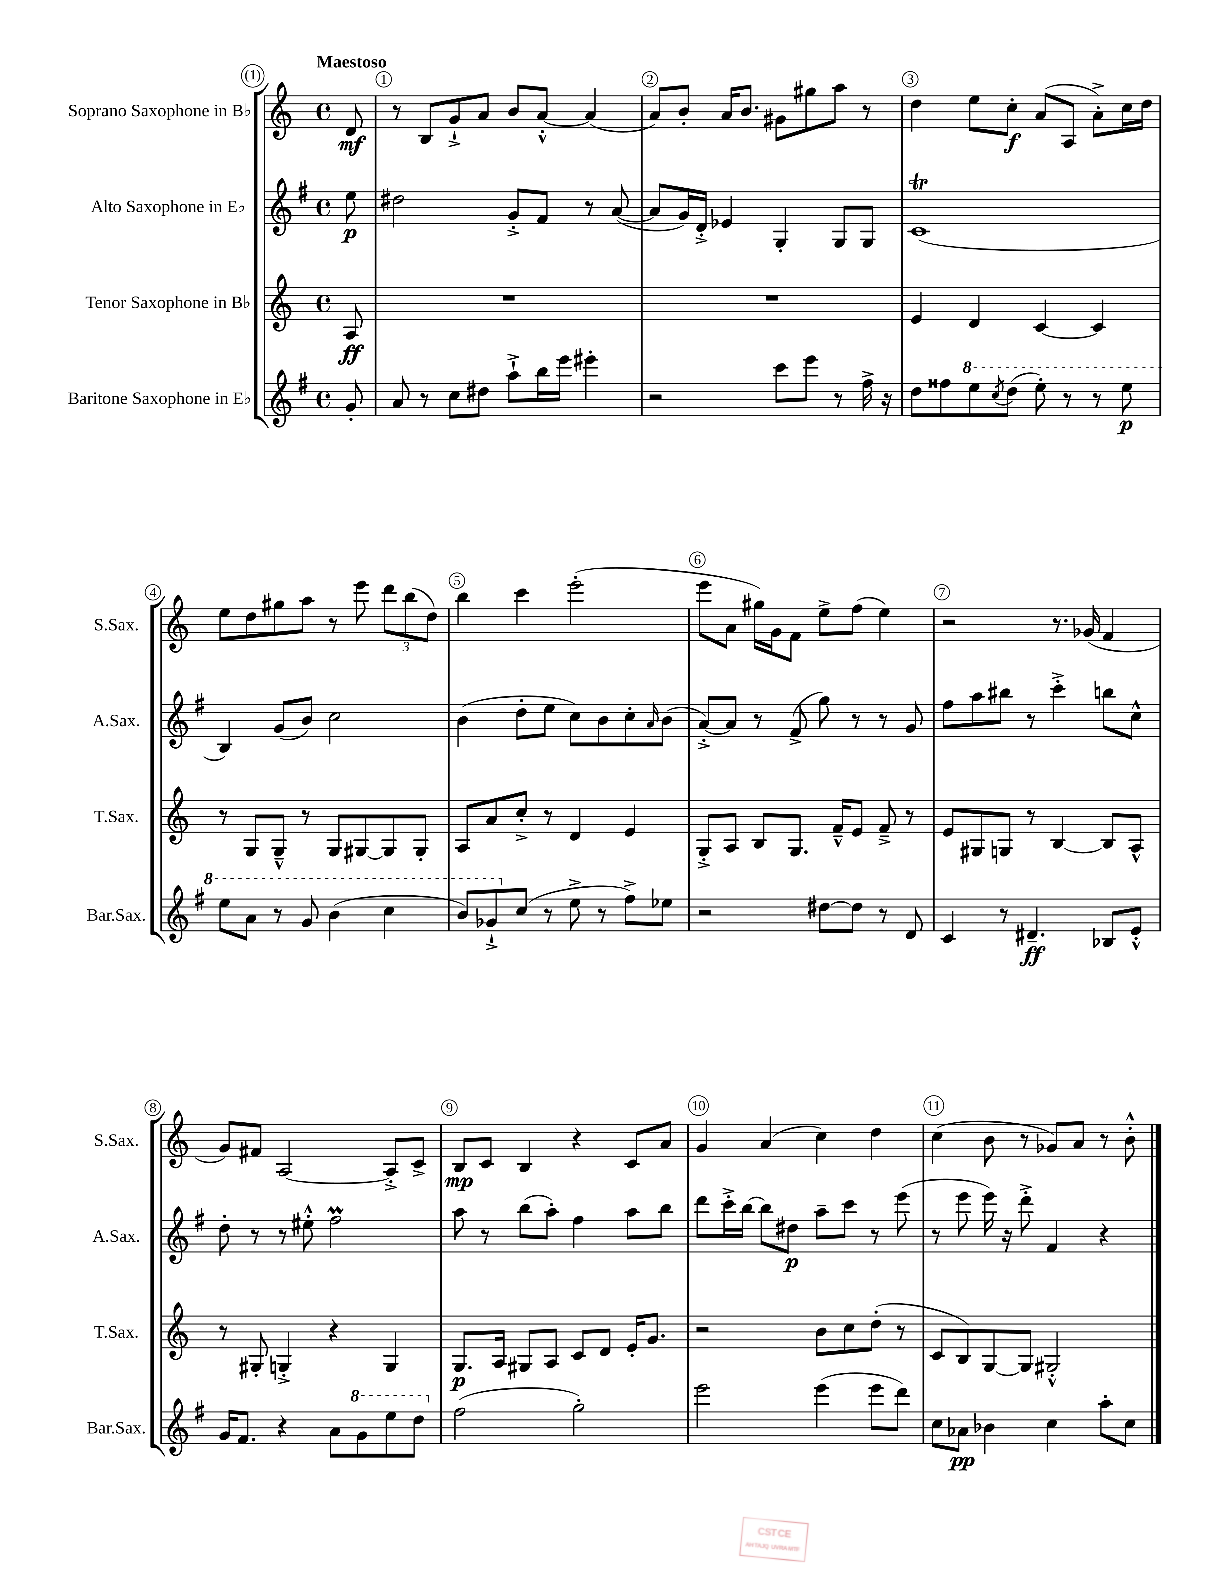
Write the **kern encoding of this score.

**kern	**dynam	**kern	**dynam	**kern	**dynam	**kern	**dynam
*part4	*part4	*part3	*part3	*part2	*part2	*part1	*part1
*staff4	*staff4	*staff3	*staff3	*staff2	*staff2	*staff1	*staff1
*I"Baritone Saxophone in E♭	*	*I"Tenor Saxophone in B♭	*	*I"Alto Saxophone in E♭	*	*I"Soprano Saxophone in B♭	*
*I'Bar.Sax.	*	*I'T.Sax.	*	*I'A.Sax.	*	*I'S.Sax.	*
*clefG2	*	*clefG2	*	*clefG2	*	*clefG2	*
*k[f#]	*	*k[]	*	*k[f#]	*	*k[]	*
*M4/4	*	*M4/4	*	*M4/4	*	*M4/4	*
*met(c)	*	*met(c)	*	*met(c)	*	*met(c)	*
=	=	=	=	=	=	=	=
!	!	!	!	!	!	!LO:TX:a:B:t=Maestoso	!
8g'/	.	8A/	ff	8ee\	p	8d/	mf
=1	=1	=1	=1	=1	=1	=1	=1
8a/	.	1r	.	2dd#X\	.	8r	.
8r	.	.	.	.	.	8B/L	.
8cc\L	.	.	.	.	.	8g`^/	.
8dd#X\J	.	.	.	.	.	8a/J	.
8aa`^\L	.	.	.	8g'^/L	.	8b/L	.
16bb\L	.	.	.	8f#/J	.	[8a'^^/J	.
16eee\JJ	.	.	.	.	.	.	.
4eee#X'\	.	.	.	8r	.	(4a/]	.
.	.	.	.	([8a/	.	.	.
=2	=2	=2	=2	=2	=2	=2	=2
2r	.	1r	.	8a/L]	.	8a/L)	.
.	.	.	.	16g/L)	.	8b'/J	.
.	.	.	.	16d'^/JJ	.	.	.
.	.	.	.	4e-X/	.	16a/KL	.
.	.	.	.	.	.	8.b/J	.
8ccc\L	.	.	.	4G'/	.	8g#X\L	.
8eee\J	.	.	.	.	.	8gg#X\	.
8r	.	.	.	8G/L	.	8aa\J	.
16ff#^\	.	.	.	8G/J	.	8r	.
16r	.	.	.	.	.	.	.
=3	=3	=3	=3	=3	=3	=3	=3
8dd\L	.	4e/	.	(1cT	.	4dd\	.
8ff##X\	.	.	.	.	.	.	.
*8va	*	*	*	*	*	*	*
8eee\	.	4d/	.	.	.	8ee\L	.
8qccc/	.	.	.	.	.	.	.
(8ddd\J	.	.	.	.	.	8cc'\J	f
8eee'\)	.	[4c/	.	.	.	(8a/L	.
8r	.	.	.	.	.	8A/J	.
8r	.	4c/]	.	.	.	8a'^\L)	.
8eee\	p	.	.	.	.	16cc\L	.
.	.	.	.	.	.	16dd\JJ	.
!!LO:LB:g=z
=4	=4	=4	=4	=4	=4	=4	=4
8eee\L	.	8r	.	4B/)	.	8ee\L	.
8aa\J	.	8G/L	.	.	.	8dd\	.
8r	.	8G~^^/J	.	(8g/L	.	8gg#X\	.
8gg/	.	8r	.	8b/J)	.	8aa\J	.
(4bb\	.	8G/L	.	2cc\	.	8r	.
.	.	[8G#X/	.	.	.	8eee\	.
4ccc\	.	8G#/]	.	.	.	12ddd\L	.
.	.	.	.	.	.	(12bb\	.
.	.	8G#'/J	.	.	.	.	.
.	.	.	.	.	.	12dd\J)	.
=5	=5	=5	=5	=5	=5	=5	=5
8bb/L)	.	8A/L	.	(4b\	.	4bb\	.
8gg-X`^/	.	8a/	.	.	.	.	.
*X8va	*	*	*	*	*	*	*
(8cc/J	.	8cc'^/J	.	8dd'\L	.	4ccc\	.
8r	.	8r	.	8ee\J	.	.	.
8ee^\	.	4d/	.	8cc\L)	.	(2eee'\	.
8r	.	.	.	8b\	.	.	.
8ff#^\L)	.	4e/	.	8cc'\	.	.	.
.	.	.	.	16qqa/	.	.	.
8ee-X\J	.	.	.	(8b\J	.	.	.
=6	=6	=6	=6	=6	=6	=6	=6
2r	.	8G'^/L	.	[8a'^/L)	.	8eee\L	.
.	.	8A/J	.	8a/J]	.	8a\J	.
.	.	8B/L	.	8r	.	16gg#X\LL)	.
.	.	.	.	.	.	16g\J	.
.	.	8.G/J	.	(8f#^/	.	8f\J	.
[8dd#X\L	.	.	.	8gg\)	.	8ee^\L	.
.	.	16f~^^/KL	.	.	.	.	.
8dd#\J]	.	8e/J	.	8r	.	(8ff\J	.
8r	.	8f~^/	.	8r	.	4ee\)	.
8d/	.	8r	.	8g/	.	.	.
=7	=7	=7	=7	=7	=7	=7	=7
4c/	.	8e/L	.	8ff#\L	.	2r	.
.	.	8G#X/	.	8aa\	.	.	.
8r	.	8Gn/J	.	8bb#X\J	.	.	.
4.d#X~/	ff	8r	.	8r	.	.	.
.	.	[4B/	.	4ccc'^\	.	8.r	.
.	.	.	.	.	.	(16g-X/	.
8B-X/L	.	8B/L]	.	8bbn\L	.	4f/	.
8e'^^/J	.	8A^^/J	.	8cc^^\J	.	.	.
!!LO:LB:g=z
=8	=8	=8	=8	=8	=8	=8	=8
16g/KL	.	8r	.	8dd'\	.	8g/L)	.
8.f#/J	.	.	.	.	.	.	.
.	.	8G#X'/	.	8r	.	8f#X/J	.
4r	.	4Gn'^/	.	8r	.	[2A/	.
.	.	.	.	8ee#X'^^\	.	.	.
8a\L	.	4r	.	2ff#m\	.	.	.
*8va	*	*	*	*	*	*	*
8gg\	.	.	.	.	.	.	.
8eee\	.	4G/	.	.	.	8A'^/L]	.
8ddd\J	.	.	.	.	.	8c^/J	.
=9	=9	=9	=9	=9	=9	=9	=9
*X8va	*	*	*	*	*	*	*
(2ff#\	.	8.G/L	p	8aa\	.	8B/L	mp
.	.	.	.	8r	.	8c/J	.
.	.	16A/Jk	.	.	.	.	.
.	.	8G#X/L	.	(8bb\L	.	4B/	.
.	.	8A/J	.	8aa'\J)	.	.	.
2gg'\)	.	8c/L	.	4ff#\	.	4r	.
.	.	8d/J	.	.	.	.	.
.	.	16e'/KL	.	8aa\L	.	8c/L	.
.	.	8.g/J	.	.	.	.	.
.	.	.	.	8bb\J	.	8a/J	.
=10	=10	=10	=10	=10	=10	=10	=10
2eee\	.	2r	.	8ddd\L	.	4g/	.
.	.	.	.	16ccc'^\L	.	.	.
.	.	.	.	[16bb\JJ	.	.	.
.	.	.	.	8bb\L]	.	(4a/	.
.	.	.	.	8dd#X\J	p	.	.
(4eee\	.	8b\L	.	8aa~\L	.	4cc\)	.
.	.	8cc\	.	8ccc\J	.	.	.
8eee\L	.	(8dd'\J	.	8r	.	4dd\	.
8ddd\J)	.	8r	.	(8eee\	.	.	.
=11	=11	=11	=11	=11	=11	=11	=11
8cc\L	.	8c/L	.	8r	.	(4cc\	.
8a-X\J	pp	8B/)	.	8eee\	.	.	.
4b-X\	.	[8G/	.	16eee\)	.	8b\	.
.	.	.	.	16r	.	.	.
.	.	8G/J]	.	8ddd'^\	.	8r	.
4cc\	.	2G#X'^^/	.	4f#/	.	8g-X/L)	.
.	.	.	.	.	.	8a/J	.
8aa'\L	.	.	.	4r	.	8r	.
8cc\J	.	.	.	.	.	8b'^^\	.
==	==	==	==	==	==	==	==
*-	*-	*-	*-	*-	*-	*-	*-
